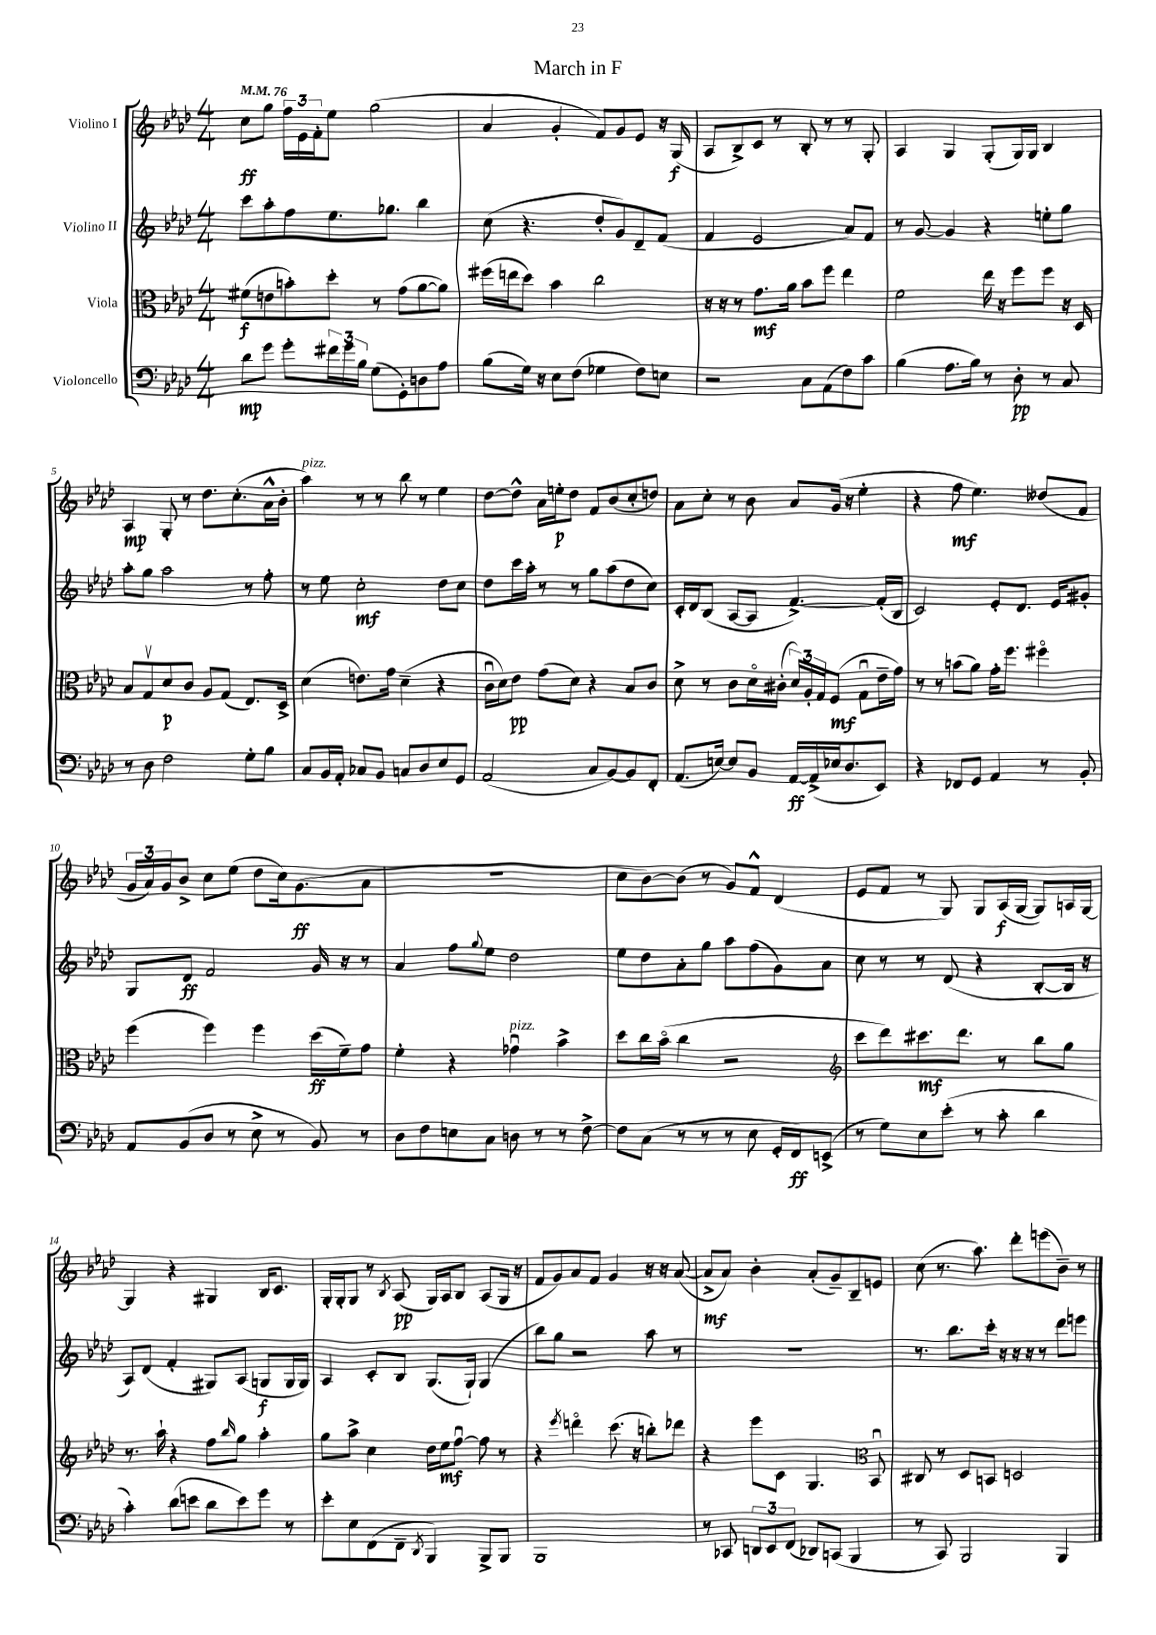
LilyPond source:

\header { title = "March in F" }
<<
\new StaffGroup <<
\new Staff = "s0" \with { instrumentName = "Violino I" } {
    \clef treble \key aes \major \numericTimeSignature \time 4/4 \tempo 4 = 76
    c''8\ff g''8 \tuplet 3/2 { f''16 ees'16 f'16-. } ees''8 g''2( |
    aes'4 g'4-. f'8) g'8 ees'8 r16 g16\f( |
    aes8 bes8->) c'8 r8 bes8-. r8 r8 g8-. |
    aes4 g4 g8-.( g16) g16 bes4 |
    aes4\mp g8-. r8 des''8. c''8.-.( aes'16-^ bes'16-. |
    aes''4^\markup { \italic "pizz." }) r8 r8 bes''8 r8 ees''4 |
    des''8~ des''8-^ aes'16 e''16-.\p des''8 f'8 bes'8( c''8-. d''8) |
    aes'8 c''8-. r8 bes'8 aes'8 g'16( r16 ees''4-. |
    r4 f''8\mf ees''4.) deses''8( f'8 |
    \tuplet 3/2 { g'16 aes'16) g'16 } bes'8-> c''8 ees''8( des''8 c''16) g'8.\ff( aes'8 |
    R1 |
    c''8 bes'8~) bes'8( r8 g'8) f'8-^ des'4( |
    ees'8 f'8 r8 g8) g8 aes16\f( g16~ g8) a16 g16~ |
    g4 r4 gis4 bes16 c'8. |
    g16-. g16-. g8 r8 \acciaccatura { bes8 } aes8\pp( g16) aes16 bes8 aes8( g16 r16 |
    f'8 g'8) aes'8 f'8 g'4 r16 r16 aes'8~( |
    aes'8->\mf aes'8) bes'4-. aes'8-.( g'8--) bes8-- e'8 |
    c''8( r8. aes''8.) des'''8-. e'''8( bes'8--) r8 \bar "|." |
}
\new Staff = "s1" \with { instrumentName = "Violino II" } {
    \clef treble \key aes \major \numericTimeSignature \time 4/4
    c'''8 aes''8-. f''8 ees''8. ges''8. bes''4 |
    c''8( r4. des''8-. g'8) des'8-- f'8( |
    f'4 ees'2 aes'8) f'8 |
    r8 g'8~ g'4 r4 e''8-. g''8 |
    aes''8-. g''8 aes''2 r8 f''8-. |
    r8 ees''8 c''2-.\mf des''8 c''8 |
    des''8 c'''16 aes''16-. r8 r8 g''8 aes''8( des''8 c''8) |
    c'16-. des'16 bes8( aes8~ aes8 f'4.~->) f'16-.( bes16 |
    c'2) ees'8-. des'8. ees'16 gis'8-. |
    g8 des'8\ff f'2 g'16 r16 r8 |
    aes'4 f''8 \appoggiatura { g''8 } ees''8 des''2 |
    ees''8 des''8 aes'8-. g''8 aes''8 f''8( g'8) aes'8 |
    c''8 r8 r8 des'8( r4 bes8~-. bes16 r16 |
    aes8) des'8( f'4-. gis8) aes8( g8\f g16 g16) |
    aes4 c'8-. bes8 g8.( g16-!) g4( |
    bes''8) g''8 r2 aes''8 r8 |
    r1 |
    r8. bes''8. c'''16-. r16 r16 r16 r8 des'''8 e'''8 \bar "|." |
}
\new Staff = "s2" \with { instrumentName = "Viola" } {
    \clef alto \key aes \major \numericTimeSignature \time 4/4
    fis'8\f( e'8 b'8-.) des''8-. r8 g'8( aes'8~ aes'8) |
    fis''16( e''16 des''8) bes'4 c''2 |
    r16 r16 r8 g'8.\mf aes'16 bes'8 f''8 ees''4 |
    f'2 ees''16 r16 f''8 f''8 r16 des16 |
    bes8 g8\upbow des'8\p c'8 aes8 g8( ees8.) des16-> |
    des'4( e'8.) g'16 des'4--( r4 |
    c'16\downbow des'16) ees'8\pp g'8( des'8) r4 bes8 c'8 |
    des'8-> r8 c'8 des'16\flageolet cis'16-.( \tuplet 3/2 { des'16) aes16-. g16 } f8\mf( g8\downbow ees'16-- g'16) |
    r8 r8 b'8( aes'8) g'16-. f''8. fis''4\flageolet |
    f''4( f''4) f''4 des''16\ff( f'16--) g'8 |
    f'4-. r4 ges'4\downbow^\markup { \italic "pizz." } bes'4-> |
    des''8 c''16 bes'16\flageolet( c''4 r2 |
    \clef treble c'''8 des'''8) cis'''8.\mf des'''8. r8 bes''8 g''8 |
    r8. aes''16-! r4 f''8 \grace { bes''16 } g''8 aes''4-. |
    g''8 aes''8-> c''4 des''16 ees''16\mf f''8~\downbow f''8 r8 |
    r4 \acciaccatura { ees'''8 } d'''4\flageolet c'''8.( r16 b''8-.) des'''8 |
    r4 ees'''8 c'8 g4. \clef alto bes,8\downbow |
    cis8 r8 des8 b,8 d2 \bar "|." |
}
\new Staff = "s3" \with { instrumentName = "Violoncello" } {
    \clef bass \key aes \major \numericTimeSignature \time 4/4
    des'8\mp g'8 g'8-. \tuplet 3/2 { fis'16 g'16 bes16 } g8( g,8-.) d8 aes8 |
    bes8( g16) r16 ees8 f8( ges4 f8) e8 |
    r2 c8 aes,8( f8) c'8 |
    bes4( aes8. bes16) r8 des8-.\pp r8 c8 |
    r8 des8 f2 g8-. bes8 |
    c8 bes,16 aes,16-. ces8 bes,8 c8 des8 ees8 g,8 |
    aes,2( c8 bes,8~) bes,8 f,8-. |
    aes,8.( e16~) e8 bes,8 aes,16~\ff aes,16->( ees16 des8. ees,8) |
    r4 fes,8 g,8 aes,4 r8 bes,8-. |
    aes,8 bes,8( des8 r8 ees8-> r8 bes,8) r8 |
    des8 f8 e8 c8 d8 r8 r8 f8~-> |
    f8 c8( r8 r8 r8 ees8 g,16-. f,16\ff) e,8->( |
    r8 g8) ees8 ees'8-.( r8 c'8-. des'4 |
    c'4-.) des'8( e'8 des'8 e'8) g'8 r8 |
    ees'8-. ees8 f,8( f,8-- \acciaccatura { des,8 } bes,,4) bes,,8-> bes,,8 |
    bes,,1 |
    r8 ces,8 \tuplet 3/2 { d,8 ees,8 f,8( } des,8) c,8( bes,,4 |
    r8 c,8) bes,,2 bes,,4 \bar "|." |
}
>>
>>
